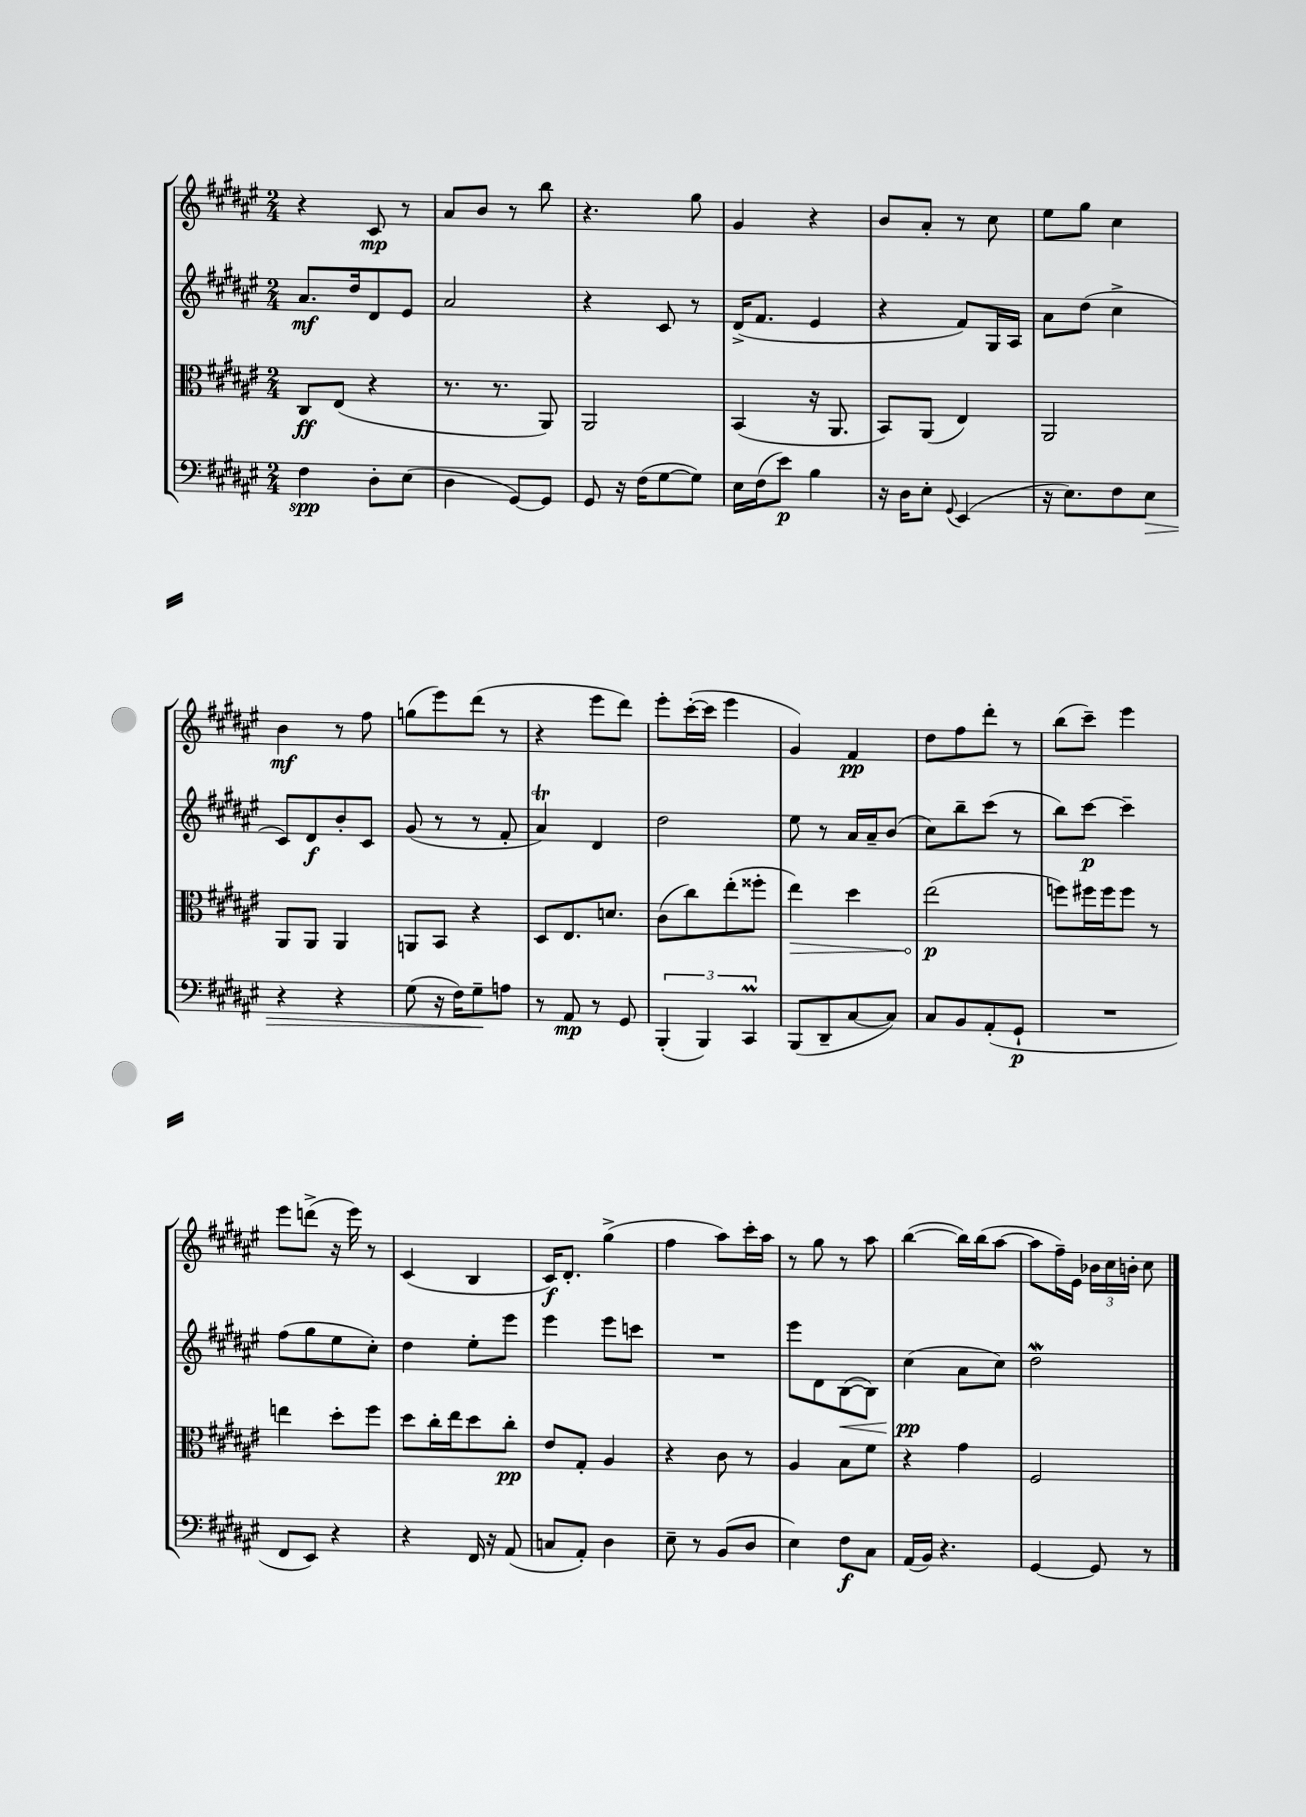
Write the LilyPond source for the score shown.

<<
\new StaffGroup <<
\new Staff = "s0" {
    \clef treble \key fis \major \numericTimeSignature \time 2/4
    \autoBeamOff r4 cis'8\mp r8 |
    ais'8[ b'8] r8 b''8 |
    r4. gis''8 |
    gis'4 r4 |
    b'8[ ais'8]-. r8 cis''8 |
    eis''8[ gis''8] cis''4 |
    b'4\mf r8 fis''8 |
    g''8[( eis'''8) dis'''8]( r8 |
    r4 eis'''8[ dis'''8]) |
    eis'''8[-. cis'''16~-.( cis'''16] eis'''4 |
    gis'4) fis'4\pp |
    dis''8[ fis''8 dis'''8]-. r8 |
    b''8[( cis'''8]--) eis'''4 |
    eis'''8[ d'''8]->( r16 eis'''16) r8 |
    cis'4( b4 |
    cis'16[\f) dis'8.]-. gis''4->( |
    fis''4 ais''8[) cis'''16-. ais''16] |
    r8 gis''8 r8 ais''8 |
    b''4~( b''16[) b''16( ais''8]~ |
    ais''8[ fis''16--) eis'16] \tuplet 3/2 { bes'16[ cis''16 b'16]-. } cis''8 \bar "|." |
}
\new Staff = "s1" {
    \clef treble \key fis \major \numericTimeSignature \time 2/4
    \autoBeamOff ais'8.[\mf dis''16 dis'8 eis'8] |
    ais'2 |
    r4 cis'8 r8 |
    dis'16[->( fis'8.] eis'4 |
    r4 fis'8[) gis16 ais16] |
    ais'8[ dis''8]( cis''4-> |
    cis'8[) dis'8\f b'8-. cis'8] |
    gis'8( r8 r8 fis'8-. |
    ais'4\trill) dis'4 |
    dis''2 |
    eis''8 r8 ais'16[ ais'16-- b'8]( |
    cis''8[) b''8-- cis'''8]( r8 |
    b''8[) cis'''8]~\p cis'''4-- |
    fis''8[( gis''8 eis''8 cis''8]-.) |
    dis''4 eis''8[-. eis'''8] |
    eis'''4 eis'''8[ c'''8] |
    R2 |
    eis'''8[ dis'8 b8~\<( b8]) |
    cis''4\pp\!( ais'8[ cis''8]) |
    dis''2\mordent \bar "|." |
}
\new Staff = "s2" {
    \clef alto \key fis \major \numericTimeSignature \time 2/4
    \autoBeamOff cis8[\ff eis8]( r4 |
    r8. r8. ais,8) |
    ais,2 |
    b,4( r16 ais,8. |
    b,8[) ais,8]( eis4) |
    ais,2 |
    ais,8[ ais,8] ais,4 |
    a,8[ b,8] r4 |
    dis8[ eis8. d'8.] |
    cis'8[( cis''8) eis''8-.( fisis''8]-. |
    \once \override Hairpin.circled-tip = ##t eis''4\>) dis''4 |
    eis''2\p\!( |
    f''8[) fis''16 fis''16 fis''8] r8 |
    e''4 dis''8[-. fis''8] |
    dis''8[ cis''16-. eis''16 dis''8 cis''8]-.\pp |
    eis'8[ gis8]-. ais4 |
    r4 cis'8 r8 |
    ais4 b8[ fis'8] |
    r4 gis'4 |
    fis2 \bar "|." |
}
\new Staff = "s3" {
    \clef bass \key fis \major \numericTimeSignature \time 2/4
    \autoBeamOff fis4\spp dis8[-. eis8]( |
    dis4 gis,8[~) gis,8] |
    gis,8 r16 fis16[( gis8~ gis8]) |
    eis16[ fis16( eis'8]\p) b4 |
    r16 dis16[ eis8]-. \appoggiatura { gis,8 } eis,4( |
    r16 eis8.[) fis8 eis8]\> |
    r4 r4 |
    gis8( r16 fis16[) gis8--\! a8] |
    r8 ais,8\mp r8 gis,8 |
    \tuplet 3/2 { b,,4-.( b,,4) cis,4\prall } |
    b,,8[( dis,8-- cis8~ cis8]) |
    cis8[ b,8 ais,8-.( gis,8]-!\p |
    R2 |
    fis,8[ eis,8]) r4 |
    r4 fis,16 r16 ais,8( |
    c8[ ais,8]-.) dis4 |
    eis8-- r8 b,8[( dis8] |
    eis4) fis8[\f cis8] |
    ais,16[( b,16]) r4. |
    gis,4~ gis,8 r8 \bar "|." |
}
>>
>>
\layout { \context { \Score \remove "Bar_number_engraver" } }
